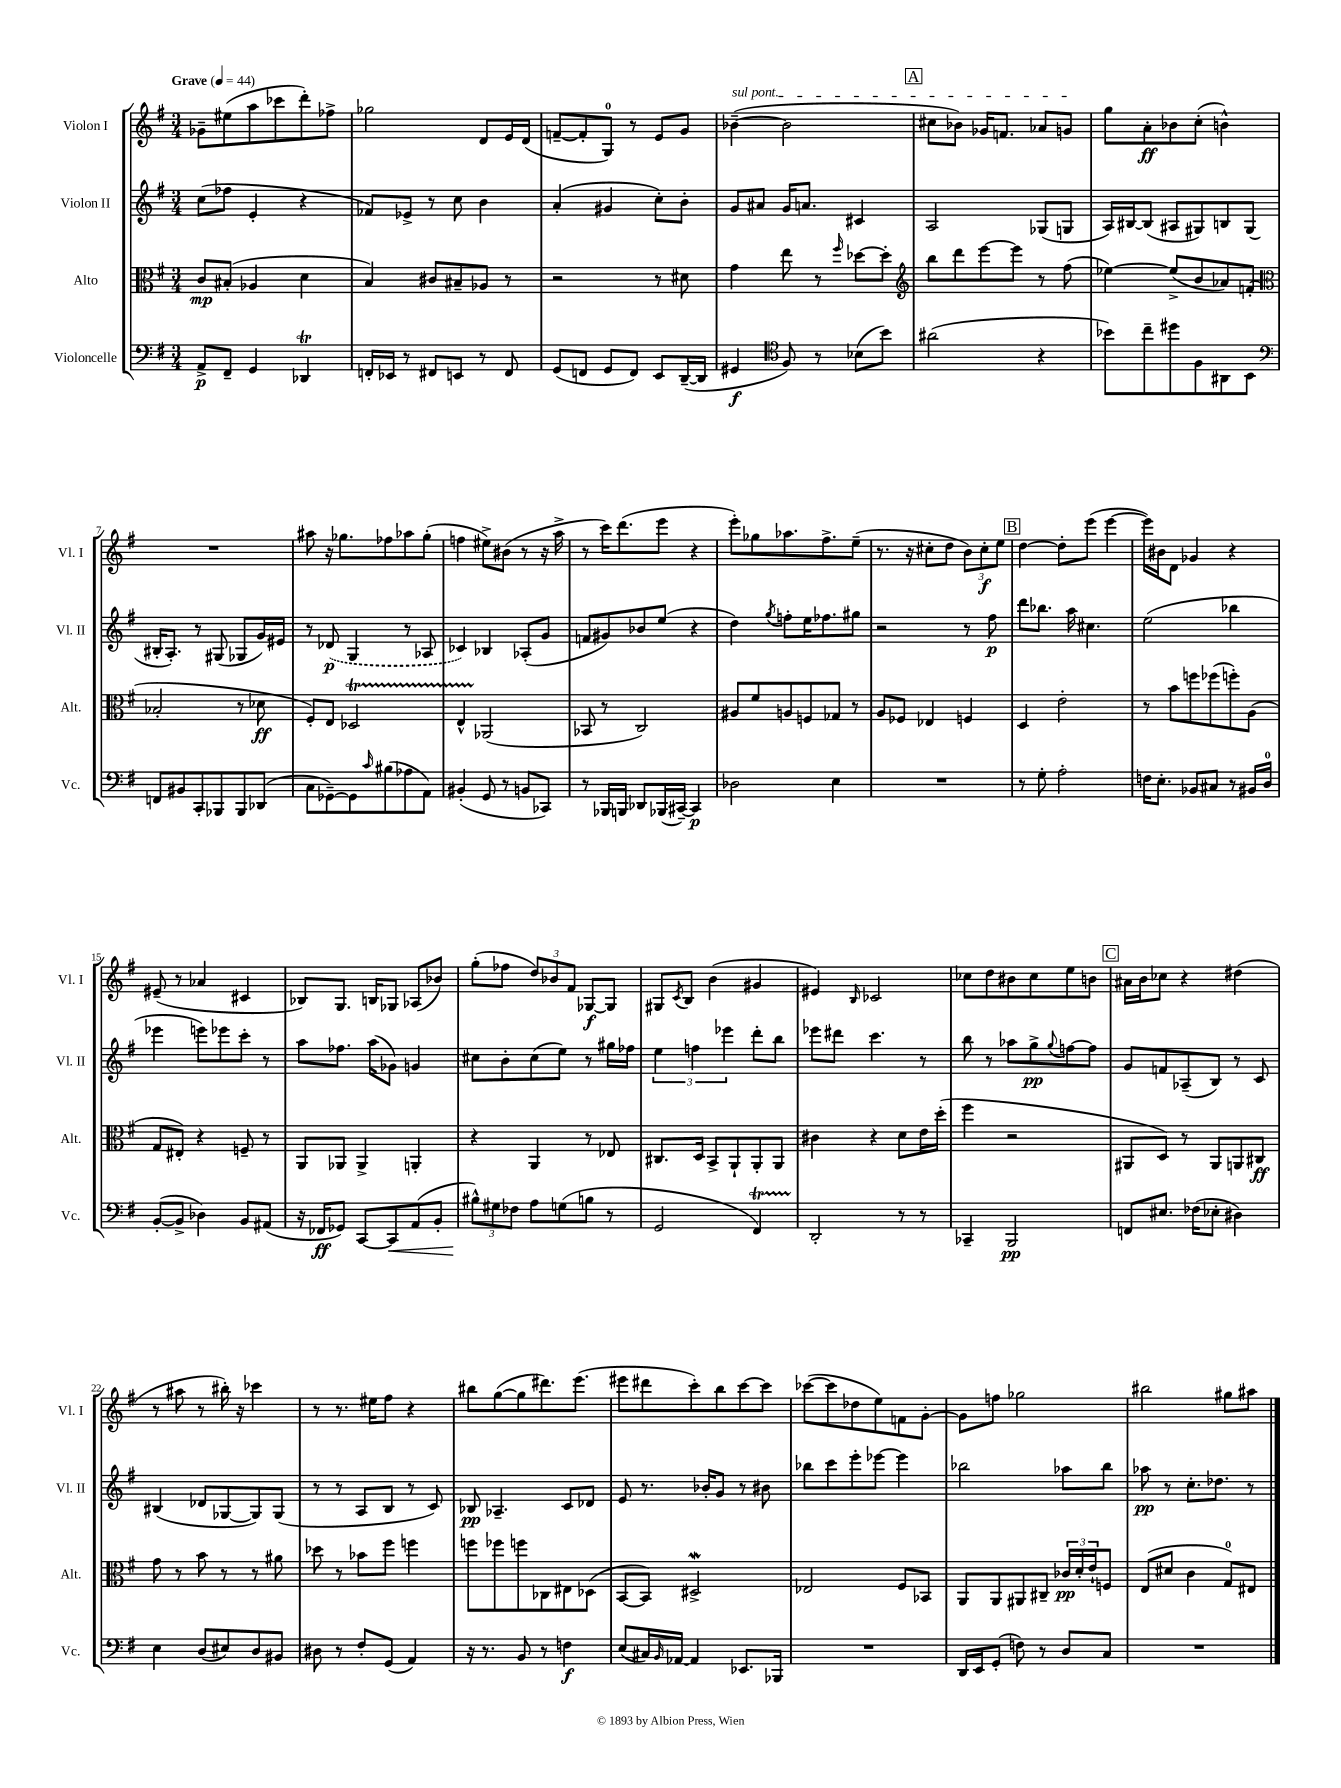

**kern	**kern	**kern	**kern
*staff4	*staff3	*staff2	*staff1
*clefF4	*clefC3	*clefG2	*clefG2
*k[f#]	*k[f#]	*k[f#]	*k[f#]
*M3/4	*M3/4	*M3/4	*M3/4
*MM44	*MM44	*MM44	*MM44
8AA^	8c	(8cc	8g-~
8FF#~	(8B#'	8ff-	(8ee#
4GG	4A-	4e'	8aa
.	.	.	8ccc-
4DD-	4d	4r	8ddd')
.	.	.	8ff-^
=	=	=	=
16FF'	4B)	8f-)	2gg-
16EE-	.	.	.
8r	.	8e-^	.
8FF#	8c#	8r	.
8EE	8B#~	8cc	.
8r	8A-	4b	8d
8FF#	8r	.	16e
.	.	.	(16d
=	=	=	=
(8GG	2r	(4a'	[8f~
8FF	.	.	8f']
8GG	.	4g#	8G)
8FF)	.	.	8r
8EE	8r	8cc')	8e
([16DD~	8d#	8b'	8g
16DD]	.	.	.
=	=	=	=
4GG#	4g	8g	([4b-~
.	.	8a#	.
*clefC4	*	*	*
8F#)	8ee	16g	2b-]
.	.	8.a	.
8r	8r	.	.
.	16qqff#	.	.
(8B-	[8dd-	4c#	.
8b)	8dd-']	.	.
=	=	=	=
*	*clefG2	*	*
(2a#	8bb	2A	8cc#
.	8ddd	.	8b-)
.	[8eee	.	16g-
.	.	.	8.f
.	8eee]	.	.
4r	8r	(8G-	8a-
.	(8ff#	8G	8g
=	=	=	=
8b-)	[4ee-)	16A)	8gg
.	.	[16B#	.
8cc~	.	(8B#]	8a'
8dd#	(8ee-^]	8A#	8b-
8F#	8b	8G#)	(8cc'
8AA#	8a-)	8B	4b^^)
8BB	(8f'	(8G#	.
=	=	=	=
*clefF4	*clefC3	*	*
8FF	2B-'	16B#'	2.r
.	.	8.A')	.
8BB#	.	.	.
8CC'	.	8r	.
8BBB-	.	(8G#	.
8BBB-	8r	8G-	.
(8DD-	8d-	16g)	.
.	.	16e#	.
=	=	=	=
8C	8F#')	8r	8aa#
[8GG-~)	8E	(8d-	16r
.	.	.	8.gg-
8GG-]	2D-	4G	.
16qqc	.	.	.
(8B#	.	.	8ff-
8A-	.	8r	8aa-
8AA)	.	8A-	(8gg-'
=	=	=	=
(4BB#'	4E^^	4c-)	4ff
8GG	(2AA-	4B-	8ee#^)
8r	.	.	(8b#
8BB	.	(8A-'	8r
8CC-)	.	8g	16r
.	.	.	16aa^
=	=	=	=
8r	8BB-	8f	8r
16BBB-	8r	8g#)	16ccc)
16BBB	.	.	(8.ddd
8DD-	2C)	8b-	.
(16BBB-	.	(8ee	8eee
[16CC#~)	.	.	.
4CC#]	.	4r	4r
=	=	=	=
2D-	8A#	4dd)	8eee')
.	8f#	.	8gg-
.	.	8qgg	.
.	8A	8ff'	8.aa-
.	8F	16ee	.
.	.	8.ff-	8.ff#^
4E	8G-	.	.
.	8r	8gg#	(8ee~
=	=	=	=
2.r	8A	2r	8.r
.	8F-	.	.
.	.	.	16r
.	4E-	.	8cc#'
.	.	.	8dd
.	4F	8r	12b)
.	.	.	12cc#'
.	.	8ff#	.
.	.	.	12ee
=	=	=	=
8r	4D	8ddd	[4dd
8G'	.	8.bb-	.
2A'	2e'	.	8dd']
.	.	16aa	.
.	.	4.cc#	(8eee
.	.	.	[4eee
=	=	=	=
16F	8r	(2ee	16eee])
8.E'	.	.	16b#
.	8b	.	8d
8BB-	8ff	.	4g-
8C#	(8ff-	.	.
8r	8ff')	4bb-	4r
16BB#	(8A	.	.
16D	.	.	.
=	=	=	=
([8BB'	8G	4eee-	(8e#~
8BB^]	8E#')	.	8r
4D-)	4r	8eee)	4a-
.	.	8eee-	.
8BB	8F~	8ccc'	4c#
(8AA#	8r	8r	.
=	=	=	=
16r	8AA	8aa	8B-)
16FF-	.	.	.
8GG-)	8AA-	8.ff-	8.G
[8CC	4AA-^	.	.
.	.	(16aa	16B
8CC]	.	8g-)	8G-
(8AA	4AA'	4g	(8A-
8BB'	.	.	8b-)
=	=	=	=
12B#^^)	4r	8cc#	(8gg'
12G#	.	.	.
.	.	8b'	8ff-
12F-	.	.	.
8A	4AA	(8cc#	12dd)
.	.	.	12b-
(8G	.	8ee)	.
.	.	.	12f#
8B	8r	8r	[8G-
8r	8E-	16gg#	8G-]
.	.	16ff-	.
=	=	=	=
2GG	8.C#	6ee	8G#
.	.	.	8qc
.	.	.	8B
.	.	6ff	.
.	16D	.	.
.	8BB^	.	(4b
.	.	6eee-	.
.	8AA`	.	.
4FF#)	8AA'	8ddd'	4g#
.	8AA	8bb	.
=	=	=	=
2DD'	4c#	8eee-	4e#)
.	.	8ddd#	.
.	.	.	16qqB
.	4r	4.ccc	2c-
8r	8d	.	.
8r	16e	8r	.
.	(16dd'	.	.
=	=	=	=
4CC-~	4ff#	8bb	8cc-
.	.	8r	8dd
2BBB	2r	8aa-	8b#
.	.	8gg^	8cc-
.	.	8qqgg	.
.	.	[8ff	8ee
.	.	8ff]	8b
=	=	=	=
8FF	8AA#	8g	16a#
.	.	.	16b
8.E#	8D)	8f	8cc-
.	8r	(8A-~	4r
(16F-	.	.	.
8E-'	8AA#	8B)	.
4D#)	8AA	8r	(4dd#
.	8C#	8c	.
=	=	=	=
4E	8g	(4B#	8r
.	8r	.	8aa#
(8D	8b	8d-	8r
8E#)	8r	[8G-	16bb#')
.	.	.	16r
8D	8r	8G-])	4ccc-
8BB#	8a#	(8G-	.
=	=	=	=
8D#	8dd-	8r	8r
8r	8r	8r	8.r
8F#'	8b-	8A	.
.	.	.	16ee#
(8GG	8ff#	8B	8ff#
4AA)	4ff	8r	4r
.	.	8c)	.
=	=	=	=
16r	8ff	8B-	8bb#
8.r	.	.	.
.	8ff-	4.A-~	([8gg
8BB	8ff	.	8gg]
8r	8C-	.	8.ddd#)
4F	8E#	8c	.
.	.	.	(8.eee
.	(8D-	8d-	.
=	=	=	=
(8E	[8BB	8e	8eee#
16C#)	8BB])	8.r	8ddd#
16qqBB	.	.	.
[16AA-	.	.	.
4AA-]	2D#^	.	8ccc')
.	.	16b-'	.
.	.	8g	8bb
8.EE-	.	8r	[8ccc
.	.	8b#	8ccc]
16BBB-	.	.	.
=	=	=	=
2.r	2E-	8bb-	([8ccc-
.	.	8ccc	8ccc-]
.	.	8eee'	8dd-
.	.	[8eee-	8ee)
.	8F#	4eee-]	8f
.	8BB-	.	[8g'
=	=	=	=
16DD	8AA	2bb-	8g]
16EE	.	.	.
(8GG'	8AA	.	8ff
8F)	8AA#	.	2gg-
8r	8C#~	.	.
8D	24c-	8aa-	.
.	24d'	.	.
.	24e`	.	.
8C	8F	8bb-	.
=	=	=	=
2.r	(8E	8aa-	2bb#
.	8d#	8r	.
.	4c	8.cc'	.
.	.	8.dd-	.
.	8G)	.	8gg#
.	8E#	8r	8aa#
==	==	==	==
*-	*-	*-	*-
